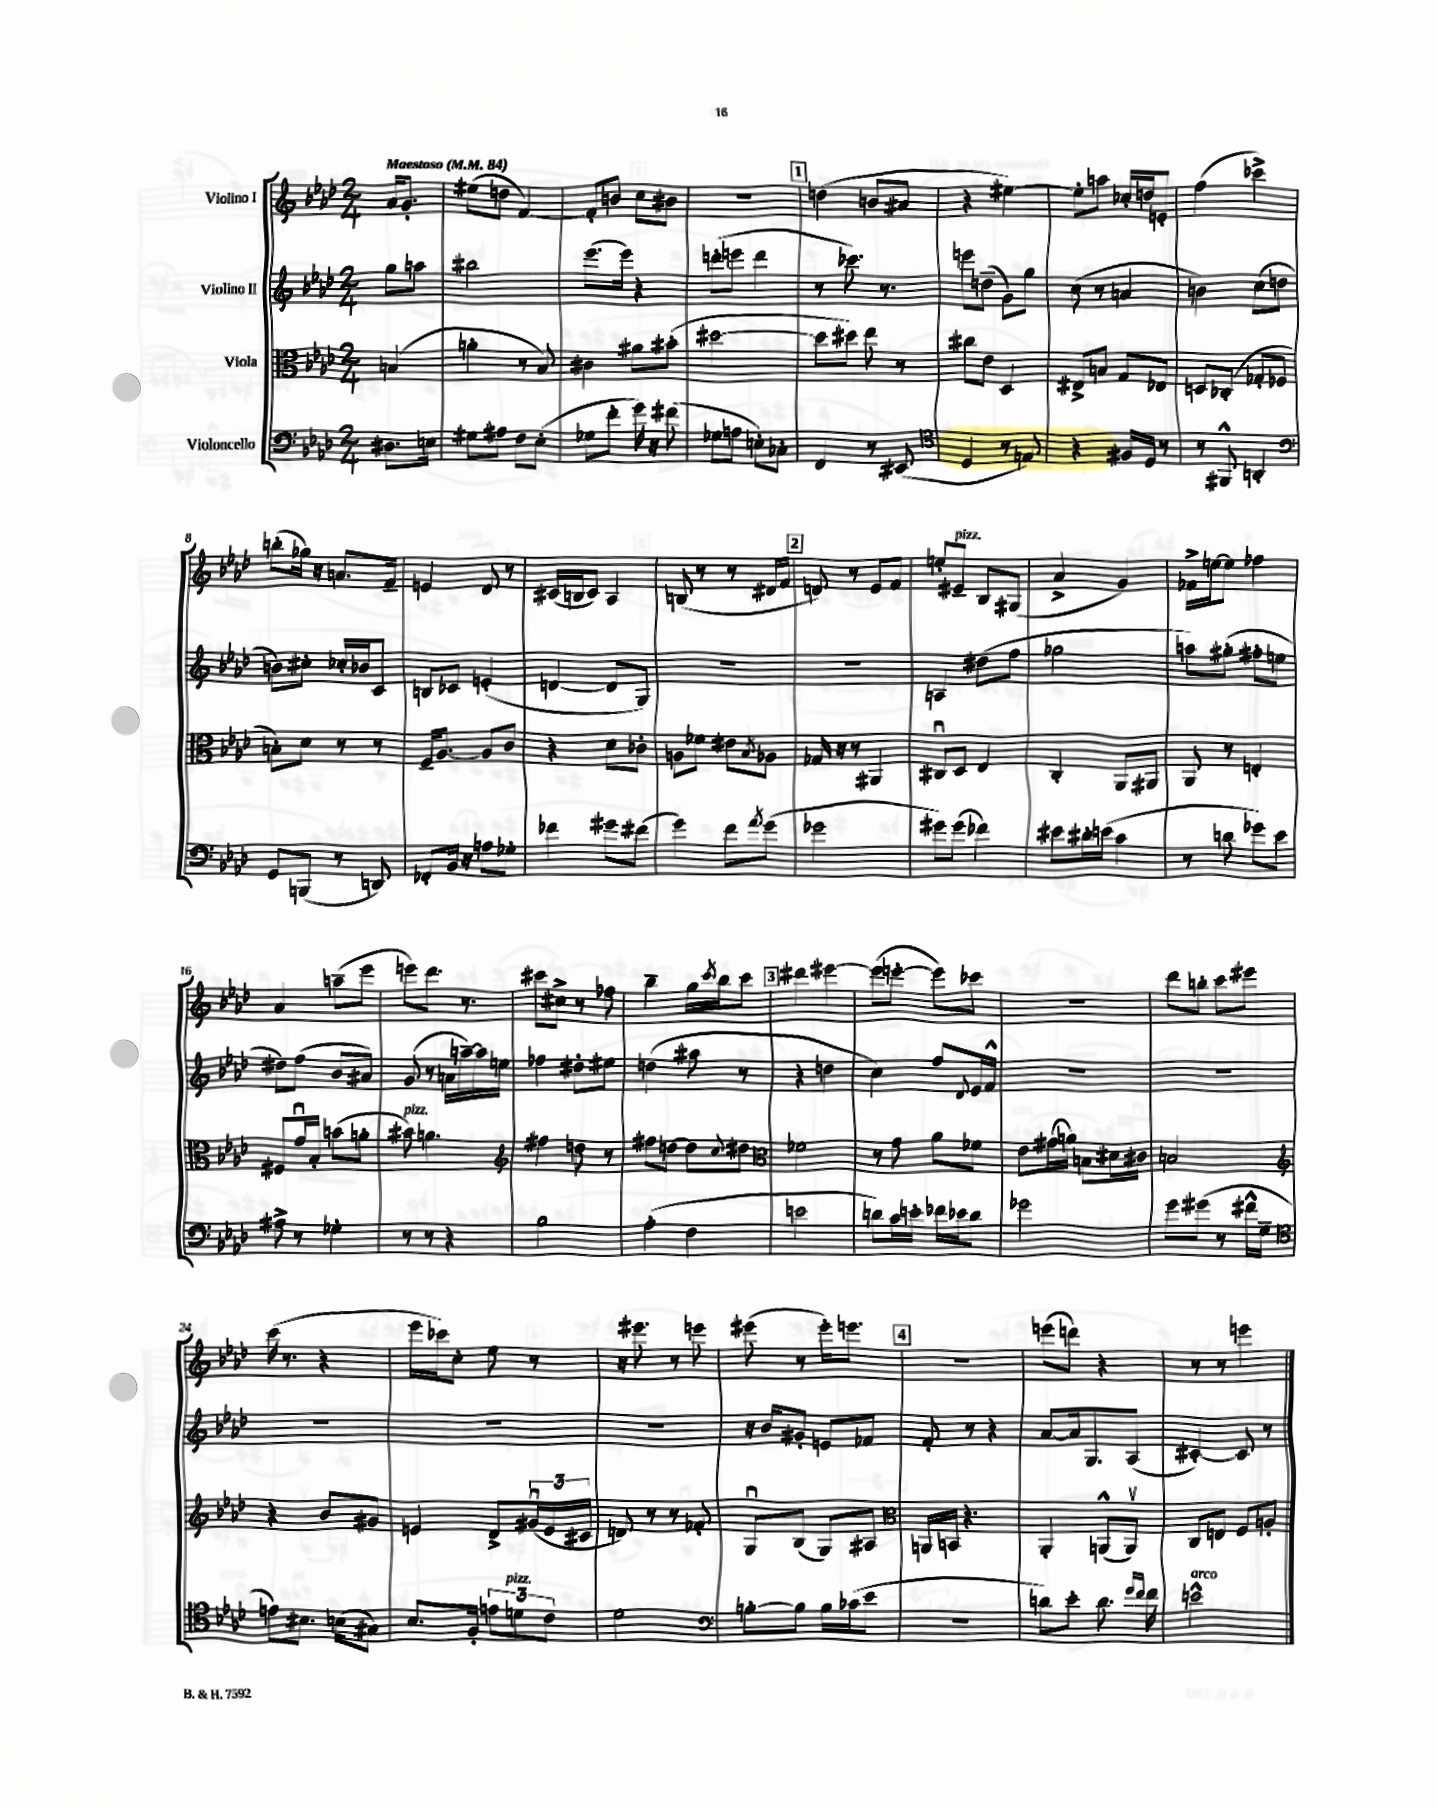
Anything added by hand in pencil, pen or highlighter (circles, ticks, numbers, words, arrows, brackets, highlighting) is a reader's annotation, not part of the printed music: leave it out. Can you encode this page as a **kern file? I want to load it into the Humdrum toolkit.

**kern	**kern	**kern	**kern
*part4	*part3	*part2	*part1
*staff4	*staff3	*staff2	*staff1
*I"Violoncello	*I"Viola	*I"Violino II	*I"Violino I
*clefF4	*clefC3	*clefG2	*clefG2
*k[b-e-a-d-]	*k[b-e-a-d-]	*k[b-e-a-d-]	*k[b-e-a-d-]
*M2/4	*M2/4	*M2/4	*M2/4
*MM84	*MM84	*MM84	*MM84
=	=	=	=
!	!	!	!LO:TX:a:B:t=Maestoso
8.D#X\L	(4Bn/	8gg\L	16a-/KL
.	.	.	8.g'/J
.	.	8aan\J	.
16En\Jk	.	.	.
=1	=1	=1	=1
8G#X\L	4an'\	2bb#X\	(8ee#X\L
8A#X\J	.	.	8ddn\J
8F\L	8r	.	[4f/)
(8E-'\J	8B-/)	.	.
=2	=2	=2	=2
8G-X\L	4c#X\	(8.eee-\L	8f'/L]
8f'\J	.	.	8bn/J
.	.	16eee-\Jk)	.
16g\)	8a#X\L	4r	8cc\L
16r	.	.	.
(8f#X\	(8b#X'\J	.	8b#X\J
=3	=3	=3	=3
8G-X\L	[2dd#X\	(8dddn'\L	2r
8An\J	.	8eeen\J	.
8En'\L)	.	4ddd\	.
8C-X'\J	.	.	.
!!LO:REH:place=s1:t=1
=4	=4	=4	=4
4FF/	8dd#\L]	8r	(4ddn\
.	8dd#X\J)	8.ccc-X\)	.
8r	8ee-\	.	8bn/L
.	.	8.r	.
(8EE#X/	8r	.	8a#X/J
=5	=5	=5	=5
*clefC4	*	*	*
4D-/	8cc#X\L	8eeen\L	4r
.	8e-\J	(8ddn~\J	.
8r	4D-/	8g\L)	[4ee#X\)
8En/)	.	8gg\J	.
=6	=6	=6	=6
4r	8E#X^/L	(8cc\	8ee#'\L]
.	8Bn/J	8r	8aan\J
16F#X/LL	8G/L	4an/	16cc-X'/LL
16D-/JJ	.	.	16ddn/J
8r	8E-X/J	.	8en'/J
=7	=7	=7	=7
8r	8Dn/L	4bn\)	(4ff\
8FF#X^^/	(8C-X'/J	.	.
4AAn'/	8G-X'/L	(8cc\L	4ccc-X^\)
.	8F-X/J	8ddn\J	.
!!LO:LB:g=z
=8	=8	=8	=8
*clefF4	*	*	*
8GG/L	8Bn'\L)	8bn\L)	(8bbn'\L
(8BBBn/J	8d-\J	8cc#X'\J	16gg-X\Jk)
.	.	.	16r
8r	8r	16cc-X'/LL	8.an/L
.	.	16b-X/J	.
8DDn/)	8r	8c/J	.
.	.	.	16f~/Jk
=9	=9	=9	=9
8FF-X'/L	16F~/KL	8Bn/L	4en/
.	[8.A-/J	.	.
16BB-/Jk	.	8c-X/J	.
16r	.	.	.
8An\L	8A-/L]	(4en'/	8d-/
8G-X'\J	8c/J	.	8r
=10	=10	=10	=10
4f-X\	4r	[4dn/	(16c#X/LL
.	.	.	16Bn/J
.	.	.	8c#/J)
8g#X\L	8d-\L	8d/L]	4A-/
(8f#X\J	8c-X'\J	8G/J)	.
=11	=11	=11	=11
4g\)	8An\L	2r	(8Bn/
.	8f-X\J	.	8r
8f\L	8e#X\L	.	8r
8qa-/	8qB-/	.	.
(8g\J	8A-X\J	.	16d#X/LL
.	.	.	16f/JJ
!!LO:REH:place=s1:t=2
=12	=12	=12	=12
2g-X\	16G-X/	2r	8dn/)
.	16r	.	.
.	8r	.	8r
.	4AA#X/	.	8e-/L
.	.	.	8f/J
=13	=13	=13	=13
8g#X\L)	8C#Xu/L	4An/	8een'/L
!	!	!	!LO:TX:a:i:t=pizz.
(8g#\J	8D-/J	.	8e#X~/J
4f-X\)	4E-/	(8dd#X\L	8B-/L
.	.	8ff\J	(8G#X/J
=14	=14	=14	=14
8e#X\L	4C'/	2gg-X\	4a-^/
16d#X'\L	.	.	.
(16en\JJ	.	.	.
4c\	8AA-/L	.	4g/)
.	8AA#X/J	.	.
=15	=15	=15	=15
8r	8AA-/	8aan\L)	16f-X^\LL
.	.	.	[16een\J
8dn\	8r	(8gg#X'\J	8ee\J]
8g-X\L)	4En'/	8ff#X'\L	4ff-X\
8e-\J	.	8een\J	.
!!LO:LB:g=z
=16	=16	=16	=16
8A#X^\	8F#X/L	8dd#X\L)	4a-/
8r	16gu/L	(8ff\J	.
.	16B-'/JJ	.	.
4G-X'\	(8bn\L	8b-/L	(8aan~\L
.	8an'\J	8a#X/J)	8eee-\J
=17	=17	=17	=17
!	!LO:TX:a:i:t=pizz.	!	!
8r	8b#X\)	(8g/	8eeen\L)
8r	4.an\	8r	8.ddd-\J
4r	.	16an\LL	.
.	.	[16aan~\)	8.r
.	.	16aa\]	.
.	.	16een\JJ	.
=18	=18	=18	=18
*	*clefG2	*	*
2B-\	4ff#X\	4ff-X\	8ccc#X\L
.	.	.	8cc#X^\J
.	8ddn\	8dd#X'\L	8r
.	8r	8ee#X\J	8ff-X\
=19	=19	=19	=19
(4A-'\	8ff#X\L	(4ddn\	4bb-~\
.	[8ddn\J	.	.
4F\	8dd\L]	8aa#X\	16gg\LL
.	.	.	8qccc/
.	.	.	16bb-\J
.	8qqcc/	.	.
.	8dd#X\J	8r	8ccc\J
!!LO:REH:place=s1:t=3
=20	=20	=20	=20
*	*clefC3	*	*
2en\	2f-X\	4r	4ddd#X\
.	.	4ddn\	[4eee#X\
=21	=21	=21	=21
8dn\L)	8r	4cc\)	(8eee#\L]
16c\L	8g\	.	[8eeen'\J
16en'\JJ	.	.	.
16f-X\LL	8a-\L	8ff/L	8eee\L])
16e-X\J	.	.	.
.	.	8qqd-/	.
8d\J	8f-X\J	16e-/L	8ccc-X\J
.	.	16f^^/JJ	.
=22	=22	=22	=22
2g-X\	8e-\L	2r	2r
.	(16g#X\L	.	.
.	16an\JJ)	.	.
.	8Bn\L	.	.
.	16d#X\L	.	.
.	16c#X\JJ	.	.
=23	=23	=23	=23
8g\L	2Bn/	2r	8ddd-\L
(8g#X\J	.	.	8bbn'\J
8r	.	.	8ccc\L
16f#X^^\LL	.	.	8eee#X\J
16G~\JJ	.	.	.
!!LO:LB:g=z
=24	=24	=24	=24
*clefC4	*clefG2	*	*
8en\L)	4r	2r	(16ccc\
.	.	.	8.r
8.B#X\J	.	.	.
.	8b-/L	.	4r
(16Bn\KL	.	.	.
8G#X\J)	8g#X/J	.	.
=25	=25	=25	=25
8.B-/L	4en/	2r	16eee-\LL
.	.	.	16ccc-X\J)
.	.	.	8cc'\J
16F'/Jk	.	.	.
12en\L	8d-^/L	.	8ee-\
!LO:TX:a:i:t=pizz.	!	!	!
12dn\	.	.	.
.	(24g#Xu/L	.	8r
12c\J	24e/	.	.
.	24c#X/JJ	.	.
=26	=26	=26	=26
2d-\	8dn/)	2r	16r
.	.	.	8.eee#X\
.	8r	.	.
.	8r	.	8r
.	8f-X'/	.	8eeen\
=27	=27	=27	=27
*clefF4	*	*	*
[8Bn'\L	8Gu/L	16r	(8eee#X\
.	.	16b-/KL	.
8B\J]	(8B-/J	8g#X'/J	8r
16B\LL	8G/L)	8en/L	16eee#'\KL)
(16c-X\J	.	.	8.eeen\J
8e-\J	8A#X/J	8f-X/J	.
!!LO:REH:place=s1:t=4
=28	=28	=28	=28
*	*clefC3	*	*
2r	16AAn/LL	8f'/	2r
.	16BBn/JJ	.	.
.	4.r	8r	.
.	.	4r	.
=29	=29	=29	=29
8dn\L)	4AA-'/	[8a-/L	(8eeen\L
8e-'\J	.	16a-/k]	8dddn\J)
.	.	8.G/	.
8.d\	(8AAn^^/L	.	4r
.	8AAv/J)	(8A-/J	.
16qqg/LL	.	.	.
16qqf/JJ	.	.	.
16f\	.	.	.
=30	=30	=30	=30
!LO:TX:a:i:t=arco	!	!	!
2en^^\	8C/L	[4c#X'/)	8r
.	8En/J	.	8r
.	8F/L	8c#/]	4eeen\
.	8An'/J	8r	.
==	==	==	==
*-	*-	*-	*-
